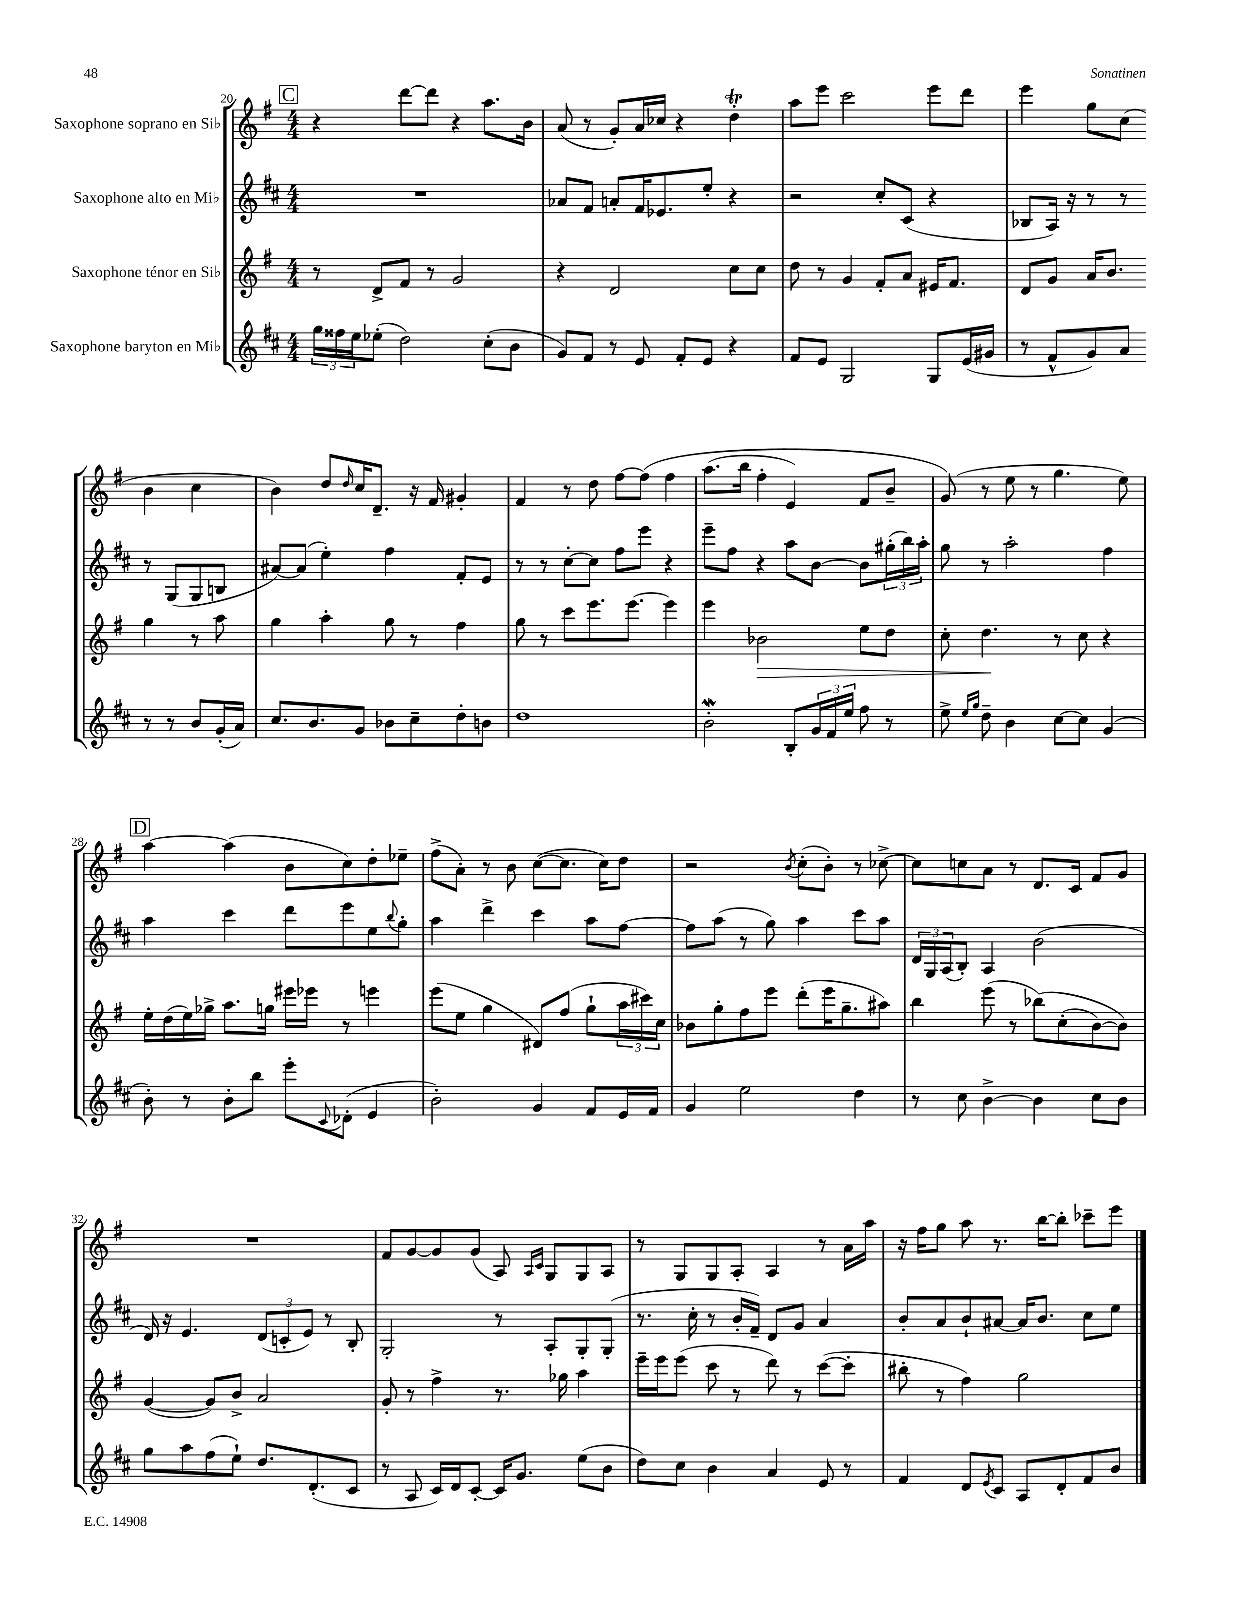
<<
\new StaffGroup <<
\new Staff = "s0" \with { instrumentName = "Saxophone soprano en Sib" } {
    \clef treble \key g \major \numericTimeSignature \time 4/4
    \mark \markup { \box "C" } r4 d'''8~ d'''8 r4 a''8. b'16 |
    a'8( r8 g'8-.) a'16 ces''16 r4 d''4-.\trill |
    a''8 e'''8 c'''2 e'''8 d'''8 |
    e'''4 g''8 c''8( b'4 c''4 |
    b'4) d''8 \grace { d''16 } c''16 d'8.-- r16 fis'16 gis'4-. |
    fis'4 r8 d''8 fis''8~ fis''8\( fis''4 |
    a''8.( b''16 fis''4-. e'4) fis'8 b'8-- |
    g'8(\) r8 e''8 r8 g''4. e''8) |
    \mark \markup { \box "D" } a''4~ a''4( b'8 c''8) d''8-. ees''8-- |
    fis''8->( a'8-.) r8 b'8 c''8~( c''8. c''16) d''8 |
    r2 \acciaccatura { b'8 } c''8-.( b'8-.) r8 ces''8~-> |
    ces''8 c''8 a'8 r8 d'8. c'16 fis'8 g'8 |
    R1 |
    fis'8 g'8~ g'8 g'8( a8) \grace { a16 c'16 } g8 g8 a8 |
    r8 g8 g8 a8-. a4 r8 a'16 a''16 |
    r16 fis''16 g''8 a''8 r8. b''16~ b''8-. ces'''8-- e'''8 \bar "|." |
}
\new Staff = "s1" \with { instrumentName = "Saxophone alto en Mib" } {
    \clef treble \key d \major \numericTimeSignature \time 4/4
    \mark \markup { \box "C" } R1 |
    aes'8 fis'8 a'8-. fis'16 ees'8. e''8-. r4 |
    r2 cis''8-. cis'8( r4 |
    bes8 a16) r16 r8 r8 r8 g8( g8 b8 |
    ais'8~) ais'8( e''4-.) fis''4 fis'8-. e'8 |
    r8 r8 cis''8~-. cis''8 fis''8 e'''8 r4 |
    e'''8-- fis''8 r4 a''8 b'8~ b'8 \tuplet 3/2 { gis''16-.( b''16) a''16-. } |
    g''8 r8 a''2-. fis''4 |
    \mark \markup { \box "D" } a''4 cis'''4 d'''8 e'''8 e''8 \appoggiatura { b''8 } g''8-. |
    a''4 d'''4-> cis'''4 a''8 fis''8~ |
    fis''8 a''8( r8 g''8) a''4 cis'''8 a''8 |
    \tuplet 3/2 { d'16 g16 a16( } b8-.) a4 b'2( |
    d'16) r16 e'4. \tuplet 3/2 { d'8( c'8-. e'8) } r8 b8-. |
    g2-. r8 a8-. g8-. g8-.( |
    r8. cis''16-. r8 b'16-. fis'16--) d'8 g'8 a'4 |
    b'8-. a'8 b'8-! ais'8~ ais'16 b'8. cis''8 e''8 \bar "|." |
}
\new Staff = "s2" \with { instrumentName = "Saxophone ténor en Sib" } {
    \clef treble \key g \major \numericTimeSignature \time 4/4
    \mark \markup { \box "C" } r8 d'8-> fis'8 r8 g'2 |
    r4 d'2 c''8 c''8 |
    d''8 r8 g'4 fis'8-. a'8 eis'16 fis'8. |
    d'8 g'8 a'16 b'8. g''4 r8 a''8 |
    g''4 a''4-. g''8 r8 fis''4 |
    g''8 r8 c'''8 e'''8. e'''8.~ e'''4 |
    e'''4 bes'2\> e''8 d''8 |
    c''8-. d''4.\! r8 c''8 r4 |
    \mark \markup { \box "D" } e''16-. d''16( e''16) ges''16-> a''8. g''16 eis'''16 ees'''16 r8 e'''4 |
    e'''8( e''8 g''4 dis'8) fis''8( g''8-! \tuplet 3/2 { a''16 cis'''16) c''16 } |
    bes'8 g''8-. fis''8 e'''8 d'''8-.( e'''16 g''8.-- ais''8) |
    b''4 e'''8( r8 bes''8)\( c''8-.( b'8~) b'8\) |
    g'4~( g'8) b'8-> a'2 |
    g'8-. r8 fis''4-> r8. ges''16 a''4 |
    e'''16-- e'''16 e'''8( c'''8 r8 d'''8) r8 c'''8~( c'''8-. |
    bis''8-. r8 fis''4) g''2 \bar "|." |
}
\new Staff = "s3" \with { instrumentName = "Saxophone baryton en Mib" } {
    \clef treble \key d \major \numericTimeSignature \time 4/4
    \mark \markup { \box "C" } \tuplet 3/2 { g''16 fisis''16 e''16 } ees''8-.( d''2) cis''8-.( b'8 |
    g'8) fis'8 r8 e'8 fis'8-. e'8 r4 |
    fis'8 e'8 g2 g8 e'16( gis'16 |
    r8 fis'8-^ g'8) a'8 r8 r8 b'8 g'16-.( a'16) |
    cis''8. b'8. g'8 bes'8 cis''8-- d''8-. b'8 |
    d''1 |
    b'2-.\mordent b8-. \tuplet 3/2 { g'16 fis'16 e''16 } fis''8 r8 |
    e''8-> \grace { e''16 g''16 } d''8-- b'4 cis''8~ cis''8 g'4( |
    \mark \markup { \box "D" } b'8-.) r8 b'8-. b''8 e'''8-. \appoggiatura { cis'8 } des'8-.( e'4 |
    b'2-.) g'4 fis'8 e'16 fis'16 |
    g'4 e''2 d''4 |
    r8 cis''8 b'4~-> b'4 cis''8 b'8 |
    g''8 a''8 fis''8( e''8-!) d''8. d'8.-.( cis'8 |
    r8 a8 cis'16) d'16 cis'8~-. cis'16 g'8. e''8( b'8 |
    d''8) cis''8 b'4 a'4 e'8 r8 |
    fis'4 d'8 \acciaccatura { e'8 } cis'8 a8 d'8-. fis'8 b'8 \bar "|." |
}
>>
>>
\layout { \context { \Score currentBarNumber = #20 } }
